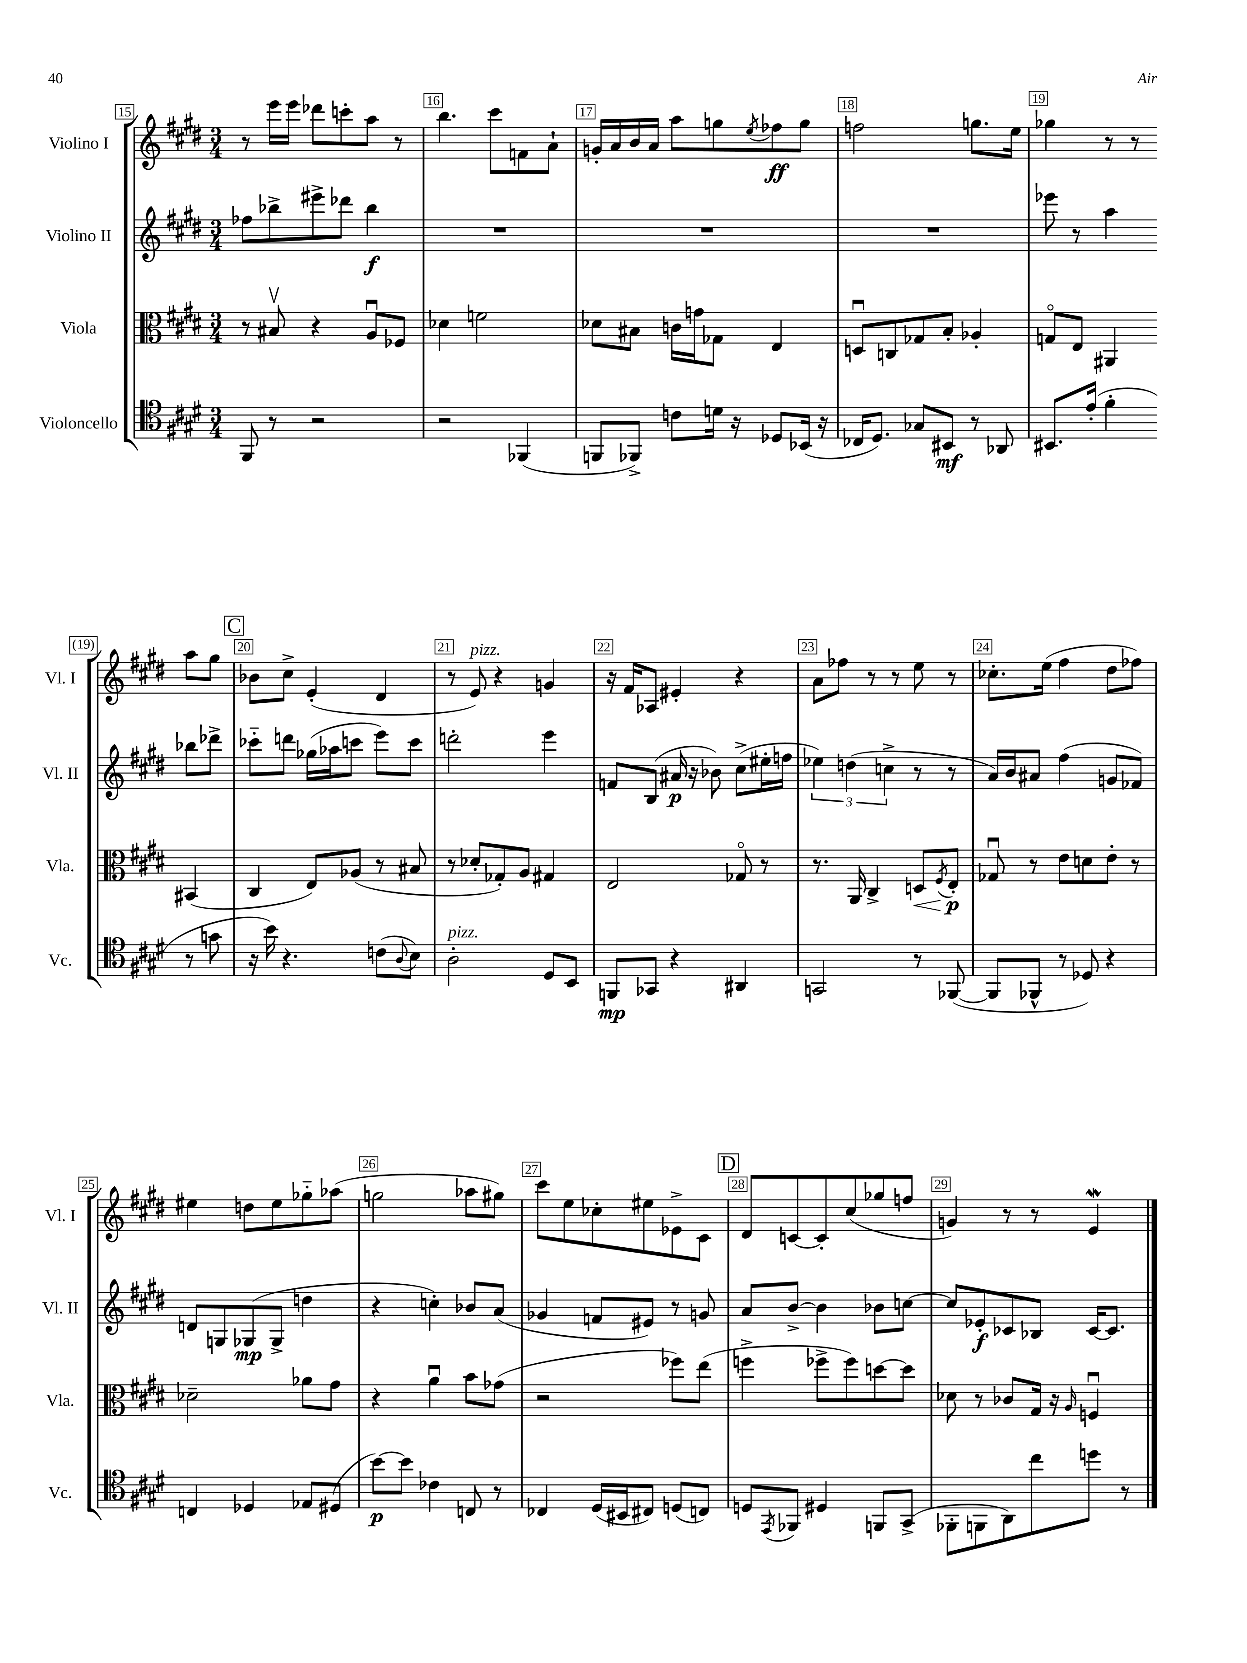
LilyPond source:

<<
\new StaffGroup <<
\new Staff = "s0" \with { instrumentName = "Violino I" shortInstrumentName = "Vl. I" } {
    \clef treble \key e \major \numericTimeSignature \time 3/4
    r8 e'''16 e'''16 des'''8 c'''8-. a''8 r8 |
    b''4. cis'''8 f'8 a'8-! |
    g'16-. a'16 b'16 a'16 a''8 g''8 \acciaccatura { e''8 } fes''8\ff g''8 |
    f''2 g''8. e''16 |
    ges''4 r8 r8 a''8 ges''8 |
    \mark \markup { \box "C" } bes'8 cis''8-> e'4-.( dis'4 |
    r8 e'8^\markup { \italic "pizz." }) r4 g'4 |
    r16 fis'16 aes8 eis'4-. r4 |
    a'8 fes''8 r8 r8 e''8 r8 |
    ces''8.-. e''16( fis''4 dis''8 fes''8) |
    eis''4 d''8 eis''8 ges''8-_ aes''8( |
    g''2 aes''8 gis''8) |
    cis'''8 e''8 ces''8-. eis''8 ees'8-> cis'8 |
    \mark \markup { \box "D" } dis'8 c'8~ c'8-. cis''8( ges''8 f''8 |
    g'4) r8 r8 e'4\mordent \bar "|." |
}
\new Staff = "s1" \with { instrumentName = "Violino II" shortInstrumentName = "Vl. II" } {
    \clef treble \key e \major \numericTimeSignature \time 3/4
    fes''8 bes''8-> eis'''8-> des'''8 bes''4\f |
    R2. |
    R2. |
    R2. |
    ees'''8 r8 a''4 bes''8 des'''8-> |
    \mark \markup { \box "C" } ces'''8-_ d'''8 ges''16( aes''16 c'''8 e'''8) c'''8 |
    d'''2-. e'''4 |
    f'8 b8( ais'16\p r16 bes'8) cis''8->( eis''16-. f''16 |
    \tuplet 3/2 { ees''4) d''4( c''4-> } r8 r8 |
    a'16) b'16 ais'8 fis''4( g'8 fes'8) |
    d'8 g8 ges8\mp( ges8-> d''4 |
    r4 c''4-.) bes'8 a'8( |
    ges'4 f'8 eis'8) r8 g'8 |
    \mark \markup { \box "D" } a'8 b'8~-> b'4 bes'8 c''8~ |
    c''8 ees'8-.\f ces'8 bes8 ces'16~ ces'8. \bar "|." |
}
\new Staff = "s2" \with { instrumentName = "Viola" shortInstrumentName = "Vla." } {
    \clef alto \key e \major \numericTimeSignature \time 3/4
    r8 bis8\upbow r4 a8\downbow fes8 |
    des'4 f'2 |
    des'8 bis8 c'16 g'16 ges8 e4 |
    d8\downbow c8 ges8 b8-. aes4-. |
    g8\flageolet e8 ais,4 bis,4( |
    \mark \markup { \box "C" } cis4 e8) aes8( r8 bis8 |
    r8 des'8-. ges8-.) a8 gis4 |
    e2 ges8\flageolet r8 |
    r8. a,16 cis4-> d8\< \acciaccatura { fis8 } e8-.\p\! |
    ges8\downbow r8 e'8 d'8 e'8-. r8 |
    des'2-- aes'8 gis'8 |
    r4 a'4\downbow b'8 ges'8( |
    r2 fes''8) e''8( |
    \mark \markup { \box "D" } f''4-> fes''8-> fes''8) d''8~ d''8 |
    des'8 r8 ces'8 gis16 r16 \grace { a16 } f4\downbow \bar "|." |
}
\new Staff = "s3" \with { instrumentName = "Violoncello" shortInstrumentName = "Vc." } {
    \clef tenor \key e \major \numericTimeSignature \time 3/4
    fis,8 r8 r2 |
    r2 fes,4( |
    f,8 fes,8->) c'8 d'16 r16 des8 bes,16( r16 |
    ces16 dis8.) ges8 bis,8\mf r8 aes,8 |
    bis,8. e'16-.( fis'4-. r8 g'8 |
    \mark \markup { \box "C" } r16 b'16) r4. c'8( \appoggiatura { a8 } b8) |
    a2-.^\markup { \italic "pizz." } dis8 b,8 |
    f,8\mp ges,8 r4 ais,4 |
    g,2 r8 fes,8~( |
    fes,8 fes,8-^ r8 des8) r4 |
    c4 des4 ees8 dis8( |
    b'8~\p) b'8 ces'4 c8 r8 |
    ces4 dis16( bis,16 cis8) d8( c8) |
    \mark \markup { \box "D" } d8 \acciaccatura { e,8 } fes,8 dis4 f,8 gis,8->( |
    fes,8-. f,8 a,8) cis''8 d''8 r8 \bar "|." |
}
>>
>>
\layout { \context { \Score currentBarNumber = #15 \override BarNumber.break-visibility = ##(#f #t #t) barNumberVisibility = #all-bar-numbers-visible \override BarNumber.stencil = #(make-stencil-boxer 0.1 0.3 ly:text-interface::print) } }
